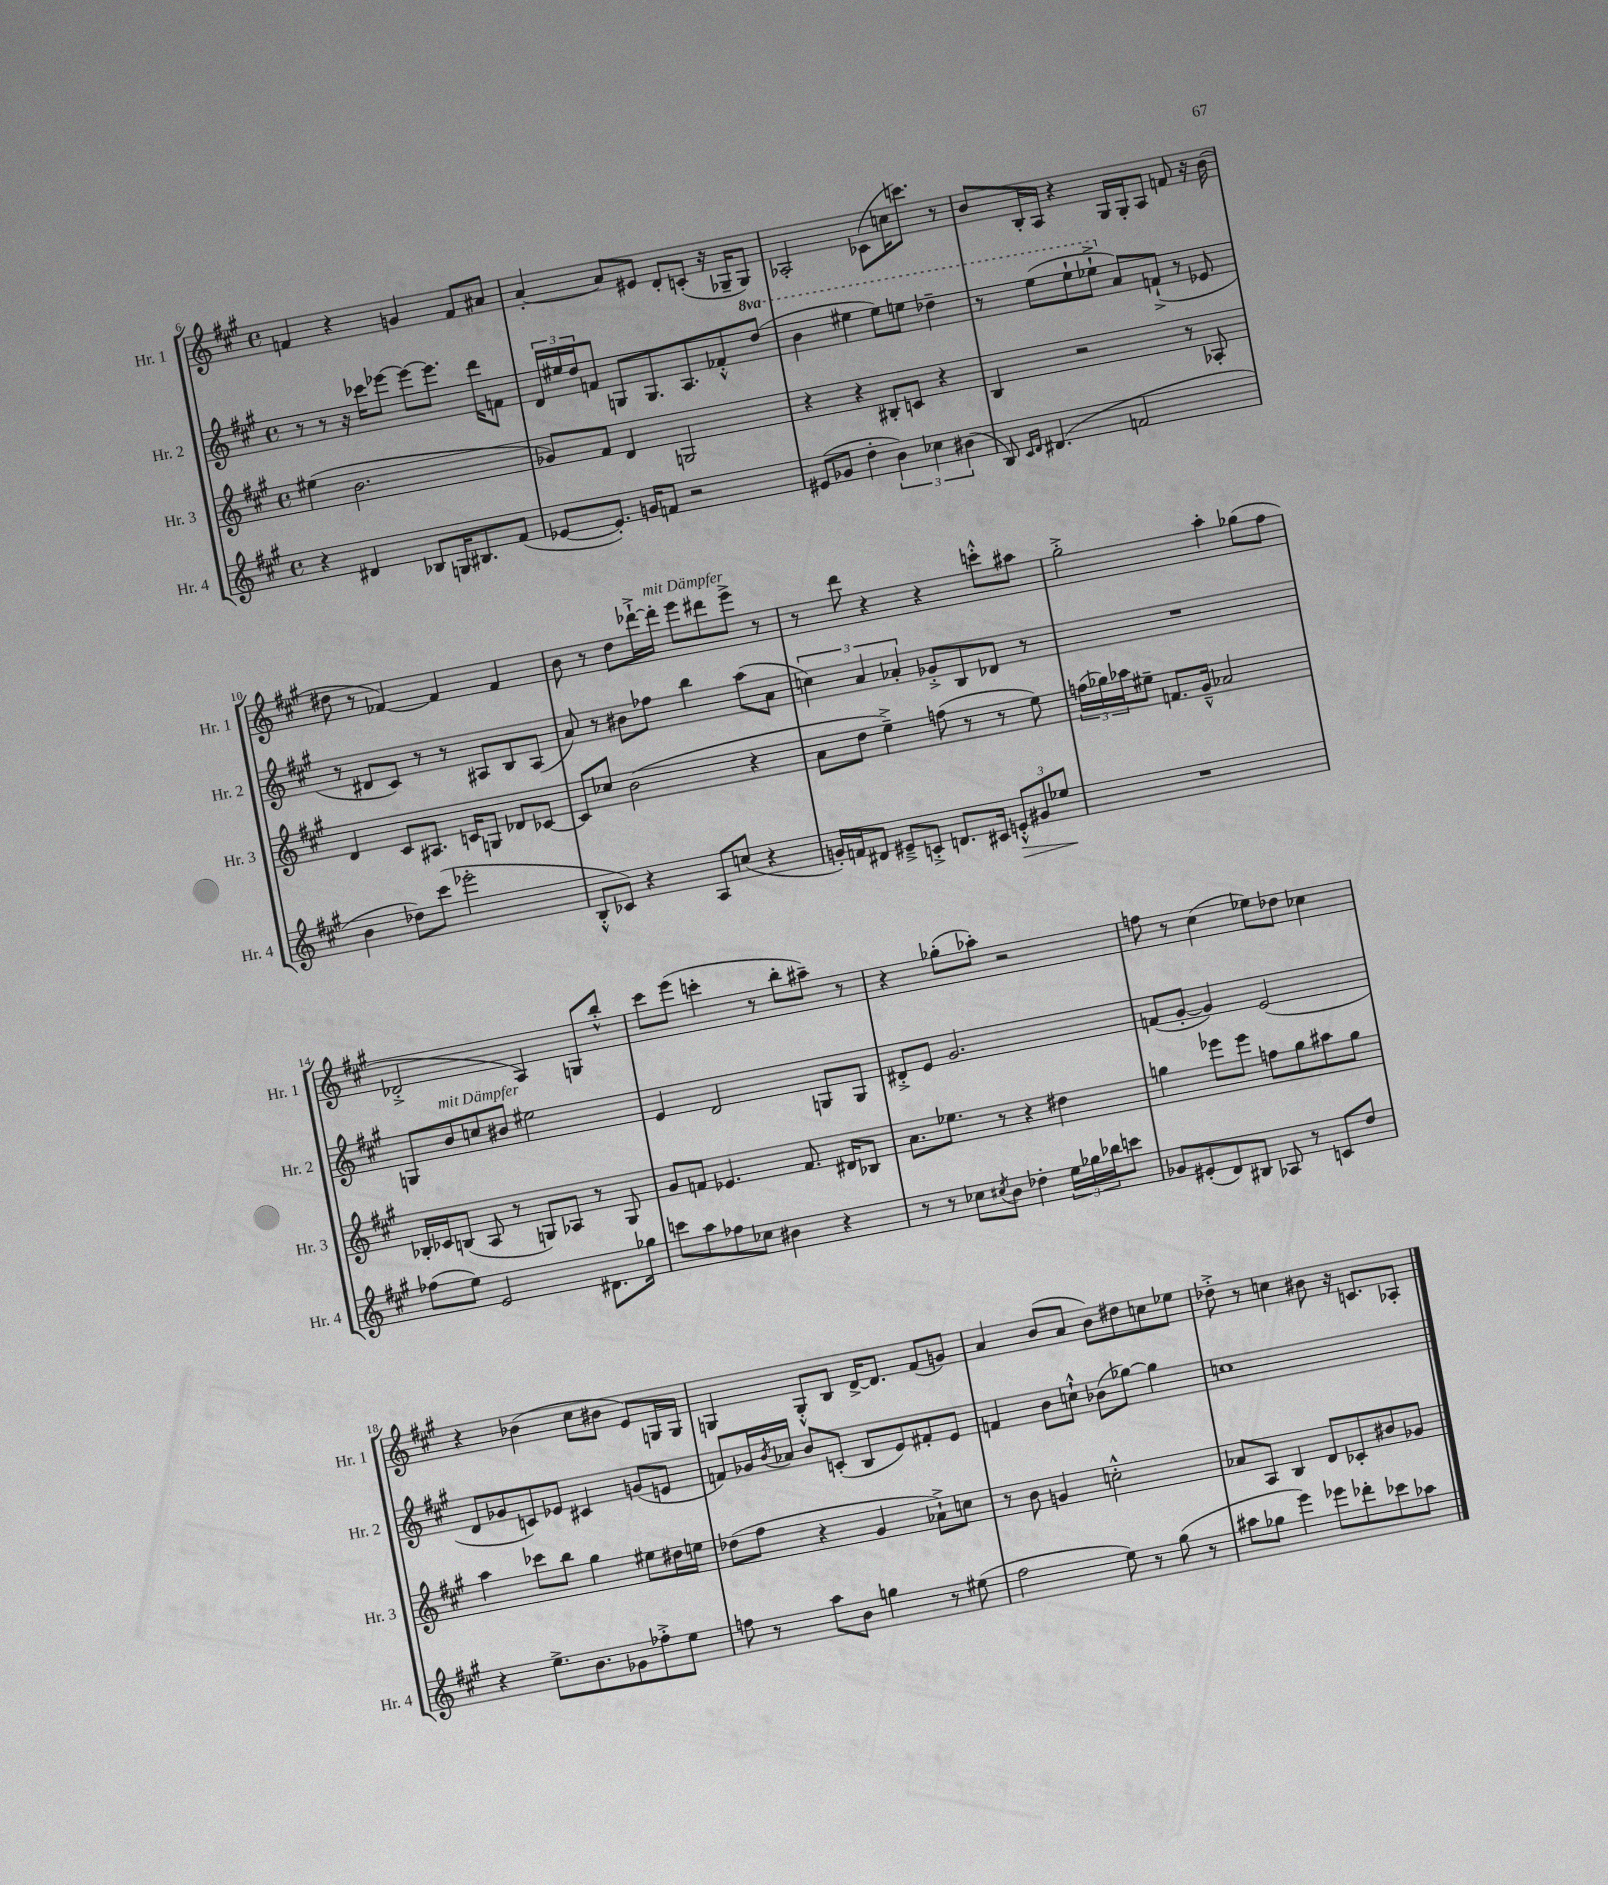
<<
\new StaffGroup <<
\new Staff = "s0" \with { instrumentName = "Hr. 1" shortInstrumentName = "Hr. 1" } {
    \clef treble \key a \major \defaultTimeSignature \time 4/4
    f'4 r4 g'4 f'8 ais'8 |
    a'4~-. a'8 eis'8 d'8-. c'8-.( r16 ges16-- ges8) |
    aes2-. ces'8( c''16 c'''8.) r8 |
    b'8 b16-. a16 r4 gis16 gis16-. a8 f'8 r16 b'16( |
    dis''8 r8 fes'4~) fes'4 fes'4 |
    b'8 r8 d''8 des'''16~-!-> des'''16-.^\markup { \italic "mit Dämpfer" } e'''8 dis'''8 e'''8-> r8 |
    r8 d'''8 r4 r4 c'''8-.-^ ais''8 |
    gis''2-.-> a''4-. ges''8( fis''8 |
    des'2-.-> a4) g8 b''8-.-^ |
    cis'''8 e'''8( c'''4-. r8 b''8-. ais''8--) r8 |
    r4 ges''8-.( aes''8-.) r2 |
    f''8 r8 cis''4( ees''8) des''8 ces''4 |
    r4 bes'4( cis''8 bis'8 e'8) g16 g16 |
    g4 g8-.-^ b8 d'16~-> d'8. fis'8( g'8) |
    a'4 b'8( a'8 b'8) dis''8 c''8 ees''8 |
    des''8-.-> r8 c''4 bis'8 r16 c'8. aes8-. \bar "|." |
}
\new Staff = "s1" \with { instrumentName = "Hr. 2" shortInstrumentName = "Hr. 2" } {
    \clef treble \key a \major \defaultTimeSignature \time 4/4 \set Staff.ottavationMarkups = #ottavation-simple-ordinals
    r8 r8 r16 ces'''16 ees'''8~ ees'''8~ ees'''8. d'''16 f'8 |
    \tuplet 3/2 { d'16 eis''16 d''16 } f'8 g8 g8. a8. fes'8-.-^ \ottava #1 d'''8( |
    b''4 eis'''4 eis'''8) e'''8 des'''4-- |
    r8 e'''8( e'''8-! ees'''8-!-> \ottava #0 a'8) f'8-!->( r8 ees'8 |
    r8 dis'8 cis'8) r8 r8 ais8 b8 ais8( |
    a'8) r8 bis'8 fes''8 b''4 a''8( a'8 |
    \tuplet 3/2 { c''4) a'4 aes'4-. } ges'8-.-> b8 des'8 r8 |
    R1 |
    g8 b'8^\markup { \italic "mit Dämpfer" } c''8 bis'8 eis''2 |
    e'4 d'2 g8 g8 |
    dis'8-.-> e'8 gis'2. |
    f'8( gis'8~-. gis'4) e'2( |
    d'8 ges'8 c'8) ees'8 cis'4 g'8( e'8 |
    f'8) ges'16 \acciaccatura { b'8 } aes'16 b'8 c'8-.( b8 e'8) fis'8-. e'8 |
    f'4 b'8 c''8-!-^ bes'8( ges''8~) ges''4 |
    c''1 \bar "|." |
}
\new Staff = "s2" \with { instrumentName = "Hr. 3" shortInstrumentName = "Hr. 3" } {
    \clef treble \key a \major \defaultTimeSignature \time 4/4
    eis''4( b'2. |
    ges'8) fis'8 d'4 g2 |
    r4 r4 bis8-. c'8 r4 |
    b4 r2 r8 aes8-. |
    d'4 cis'8 ais8. c'16 g8 des'8 ces'8~ |
    ces'8 ces''8 b'2( r4 |
    a'8 d''8 e''4--->) f''8( r8 r8 e''8) |
    \tuplet 3/2 { f''16( ges''16) aes''16 } eis''8-- f'8. gis'16---^ aes'2 |
    bes16-. ces'16 b8( a8 r8 g8) aes8 r8 g8 |
    gis'8 f'8 ees'4. f'8. dis'16 bes8 |
    a'8. ees''8. r8 r4 dis''4 |
    g''4 ees'''8 ees'''8 f''8 g''8 ais''8 g''8 |
    a''4 ces'''8 b''8 gis''4 eis''8 dis''16 e''16 |
    des''8( fis''8 r4 gis'4 aes'8-!->) c''8 |
    r8 b'8 g'4 c''2-.-^ |
    aes'8 a8 b4 d'8 ces'8-. bis'8 ges'8 \bar "|." |
}
\new Staff = "s3" \with { instrumentName = "Hr. 4" shortInstrumentName = "Hr. 4" } {
    \clef treble \key a \major \defaultTimeSignature \time 4/4
    r4 dis'4 bes8 g16 bis8. fis'8( |
    ees'8~ ees'8.-.) g'16 f'8 r2 |
    eis'8( ges'8 d''4-. \tuplet 3/2 { b'4) ces''4 bis'4( } |
    b8) \grace { cis'16 d'16 } dis'4.( f'2 |
    b'4 des''8) cis'''8( ees'''2-. |
    b8-.-^ ces'8) r4 a8 c''8( r4 |
    g'16-.) f'16 dis'8 eis'8---> c'8-.-> d'8. cis'16 \tuplet 3/2 { e'8-.-^\> gis'8 ees''8\! } |
    R1 |
    fes''8( e''8) e'2 dis'8. ges''16 |
    c'''8 a''8 fes''8 ces''8 bis'4 r4 |
    r8 r8 ces''8 \acciaccatura { cis''8 } b'8 des''4-. \tuplet 3/2 { e''16 ges''16 bes''16 } c'''8 |
    ges'8 eis'8-.( d'8) bis8 aes8 r8 c'8 d''8 |
    r4 e''8.-> b'8. ges'8 fes''8-.-> e''8 |
    f''8 r8 a''8 b'8 g''4 r8 eis''8( |
    fis''2 e''8) r8 gis''8( r8 |
    ais''8 ges''8 e'''4) ees'''8 des'''8-. ces'''8 aes''8 \bar "|." |
}
>>
>>
\layout { \context { \Score currentBarNumber = #6 } }
